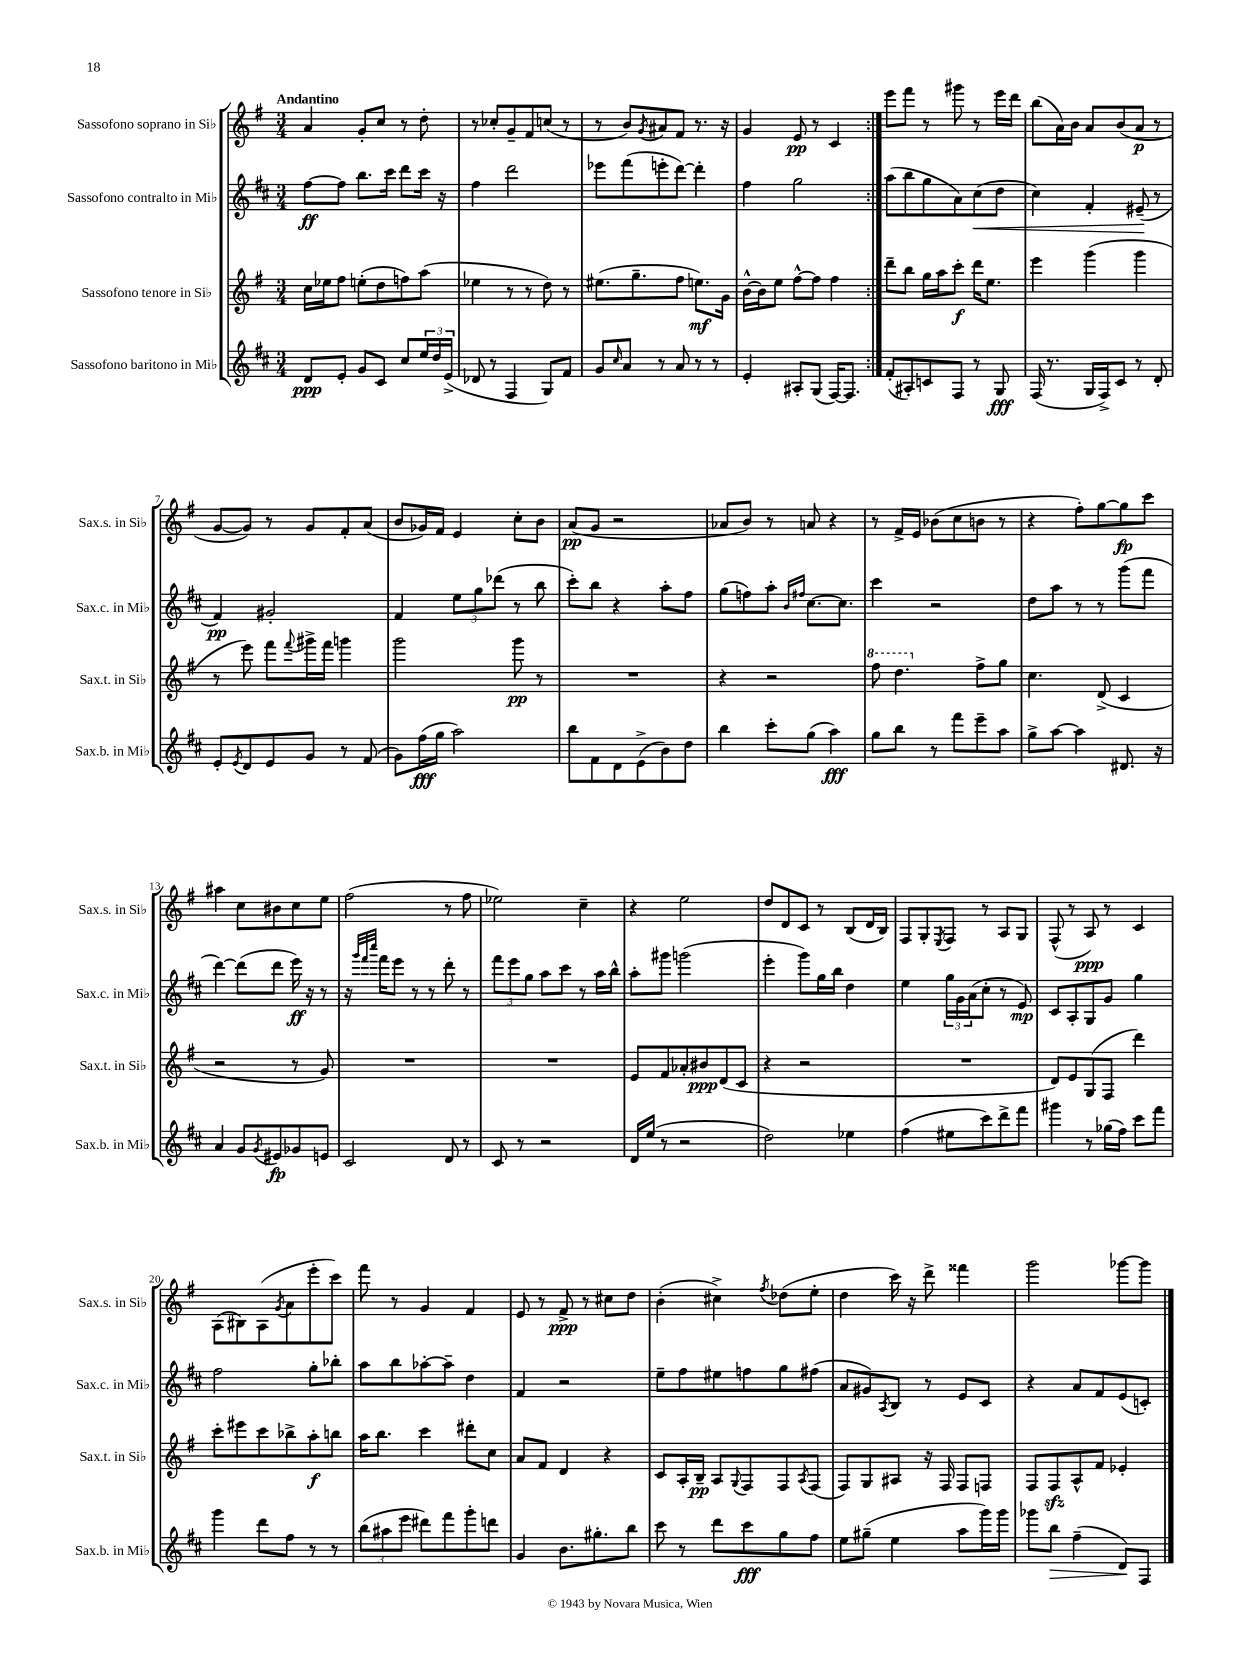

**kern	**kern	**kern	**kern
*staff4	*staff3	*staff2	*staff1
*clefG2	*clefG2	*clefG2	*clefG2
*k[f#c#]	*k[f#]	*k[f#c#]	*k[f#]
*M3/4	*M3/4	*M3/4	*M3/4
8d	16cc	[8ff#	4a
.	16ee-	.	.
8e'	8ff#	8ff#]	.
8g	(8ee'	8.bb	8g'
8c#	8dd	.	8cc
.	.	16ccc#	.
8cc#	8ff)	8ddd	8r
24ee	(8aa	16ccc#	8dd'
24dd	.	.	.
.	.	16r	.
(24e^	.	.	.
=	=	=	=
8d-	4ee-	4ff#	8r
8r	.	.	8cc-'
4F#	8r	2ddd	8g~
.	8r	.	8f#
8G)	8dd)	.	(8cc
8f#	8r	.	8r
=	=	=	=
8g	(8.ee#	8eee-	8r
16qqcc#	.	.	.
8a	.	(8fff#	8b)
.	8.gg~	.	.
.	.	.	8qg
8r	.	8eee'	8a#
8a	8ff#	[8ddd)	8f#
8r	8.ee)	4ddd']	8.r
8r	.	.	.
.	16g	.	16r
=	=	=	=
4e'	[16b^^	4ff#	4g
.	16b]	.	.
.	8ee	.	.
8A#'	[8ff#^^	2gg	8e
(8G	8ff#]	.	8r
[16F#)	4ff#	.	4c
8.F#]	.	.	.
=:|!	=:|!	=:|!	=:|!
(8f#'	8ddd~	(8aa	8eee
8A#')	8bb	8bb	8fff#
8c	16gg	8gg	8r
.	16aa	.	.
8F#	8ccc'	8a)	8ggg#
8r	16ddd	(8cc#	8r
.	8.ee	.	.
8G	.	8dd	16eee
.	.	.	16ddd
=	=	=	=
(16F#	4eee	4cc#)	(8bb
8.r	.	.	.
.	.	.	16a)
.	.	.	16b
16G	(4ggg	4f#'	8a
16F#^)	.	.	.
8c#	.	.	(8b
8r	4ggg	(8e#~	8a
8d'	.	8r	8r
=	=	=	=
8e'	8r	4f#)	[8g
8qe	.	.	.
8d	8eee)	.	8g])
8e	8fff#	2g#'	8r
.	8qqfff#	.	.
8g	16ggg#^	.	8g
.	16fff#	.	.
8r	4ggg	.	8f#'
(8f#	.	.	(8a
=	=	=	=
8g)	2ggg	4f#	8b
(16ff#	.	.	16g-)
16gg	.	.	16f#
2aa)	.	12ee	4e
.	.	12gg	.
.	.	(12ddd-	.
.	8ggg	8r	8cc'
.	8r	8bb	8b
=	=	=	=
8bb	2.r	8ccc#')	(8a
8f#	.	8bb	8g
8d	.	4r	2r
(8e^	.	.	.
8b)	.	8aa'	.
8dd	.	8ff#	.
=	=	=	=
4bb	4r	(8gg	8a-
.	.	8ff)	8b)
8ccc#'	2r	8aa'	8r
.	.	16qqb	.
.	.	16qqff#	.
(8gg	.	[8.cc#	8a
4aa)	.	.	4r
.	.	8.cc#]	.
=	=	=	=
8gg	8fff#	4ccc#	8r
8bb	4.ddd	.	16f#^
.	.	.	16e
8r	.	2r	(8b-
8fff#	.	.	8cc
8eee~	8ff#^	.	8b
8aa	8gg	.	8r
=	=	=	=
8gg^	4.cc	8dd	4r
[8aa	.	8aa	.
4aa]	.	8r	8ff#')
.	(8d^	8r	[8gg
8.d#	4c	(8ggg	8gg]
.	.	8fff#	8ccc
16r	.	.	.
=	=	=	=
4a	2r	[4ddd)	4aa#
8g	.	(8ddd]	8cc
8qg	.	.	.
8e#	.	8ddd	8b#
8g-	8r	16eee)	8cc
.	.	16r	.
8e	8g)	8r	8ee
=	=	=	=
2c#	2.r	16r	(2ff#
.	.	32qqggg	.
.	.	32qqfff#	.
.	.	32qqcccc#	.
.	.	16fff#	.
.	.	8eee	.
.	.	8r	.
.	.	8r	.
8d	.	8ddd'	8r
8r	.	8r	8ff#
=	=	=	=
8c#	2.r	12fff#	2ee-)
.	.	12eee	.
8r	.	.	.
.	.	12gg	.
2r	.	8aa	.
.	.	8ccc#	.
.	.	8r	4cc~
.	.	16aa	.
.	.	16bb^^	.
=	=	=	=
16d	8e	8aa'	4r
(16ee	.	.	.
8r	8f#	8ggg#	.
2r	8a-'	(2ggg	2ee
.	8b#	.	.
.	(8d	.	.
.	8c	.	.
=	=	=	=
2dd)	4r	4eee'	8dd
.	.	.	8d
.	2r	8ggg)	8c
.	.	16gg	8r
.	.	16bb	.
4ee-	.	4dd	(8B
.	.	.	16d
.	.	.	16B)
=	=	=	=
(4ff#	2.r	4ee	8F#
.	.	.	8G'
.	.	.	8qE
8ee#	.	24gg	8F#
.	.	24g	.
.	.	(24a	.
8ccc#)	.	8cc#'	8r
8ddd^	.	8r	8A
8fff#	.	8e)	8G
=	=	=	=
4ggg#	8d)	8c#	(8F#^^
.	8e	8A'	8r
8r	(8G	8G	8A)
(16gg-	8F#	8g	8r
16ff#)	.	.	.
8ccc#	4ddd)	4gg	4c
8fff#	.	.	.
=	=	=	=
4ggg	8ccc'	2ff#	(8A
.	8eee#	.	8B#)
8ddd	8ccc	.	(8A
.	.	.	8qg
8ff#	8bb-^	.	8a
8r	8aa'	8gg'	8eee'
8r	8bb	8bb-'	8ccc)
=	=	=	=
(12bb	16aa	8aa	8fff#
.	8.bb	.	.
12aa#	.	.	.
.	.	8bb	8r
12eee	.	.	.
8ddd#)	4ccc	[8aa-'	4g
8fff#	.	8aa-~]	.
8ggg'	8ddd#'	4dd	4f#
8ddd	8cc	.	.
=	=	=	=
4g	8a	4f#	8e
.	8f#	.	8r
8.b	4d	2r	8f#^
.	.	.	8r
8.gg#'	.	.	.
.	4r	.	8cc#
8bb	.	.	8dd
=	=	=	=
8ccc#	8c	8ee~	(4b'
8r	16A'	8ff#	.
.	16B~	.	.
8ddd	8A	8ee#	4cc#^)
.	8qqG	.	.
8ccc#	8F#	8ff	.
.	.	.	8qff#
8gg	8F#	8gg	(8dd-
.	8qA	.	.
8ff#	(8F#	(8ff#	8ee'
=	=	=	=
8ee	8F#)	8a	4dd
(8gg#~	8G	8g#)	.
.	.	8qA	.
4ee	8A#	8B	16ccc)
.	.	.	16r
.	16r	8r	8ddd^
.	16F#	.	.
8aa	8F#	8e	4fff##
16ggg)	8F	8c#	.
16ggg	.	.	.
=	=	=	=
8ggg-	8F#	4r	2ggg
8bb	8F#	.	.
(4ff#~	8A^^	8a	.
.	8f#	8f#	.
8d)	4e-'	(8e	[8ggg-
8F#	.	8c')	8ggg-]
==	==	==	==
*-	*-	*-	*-
